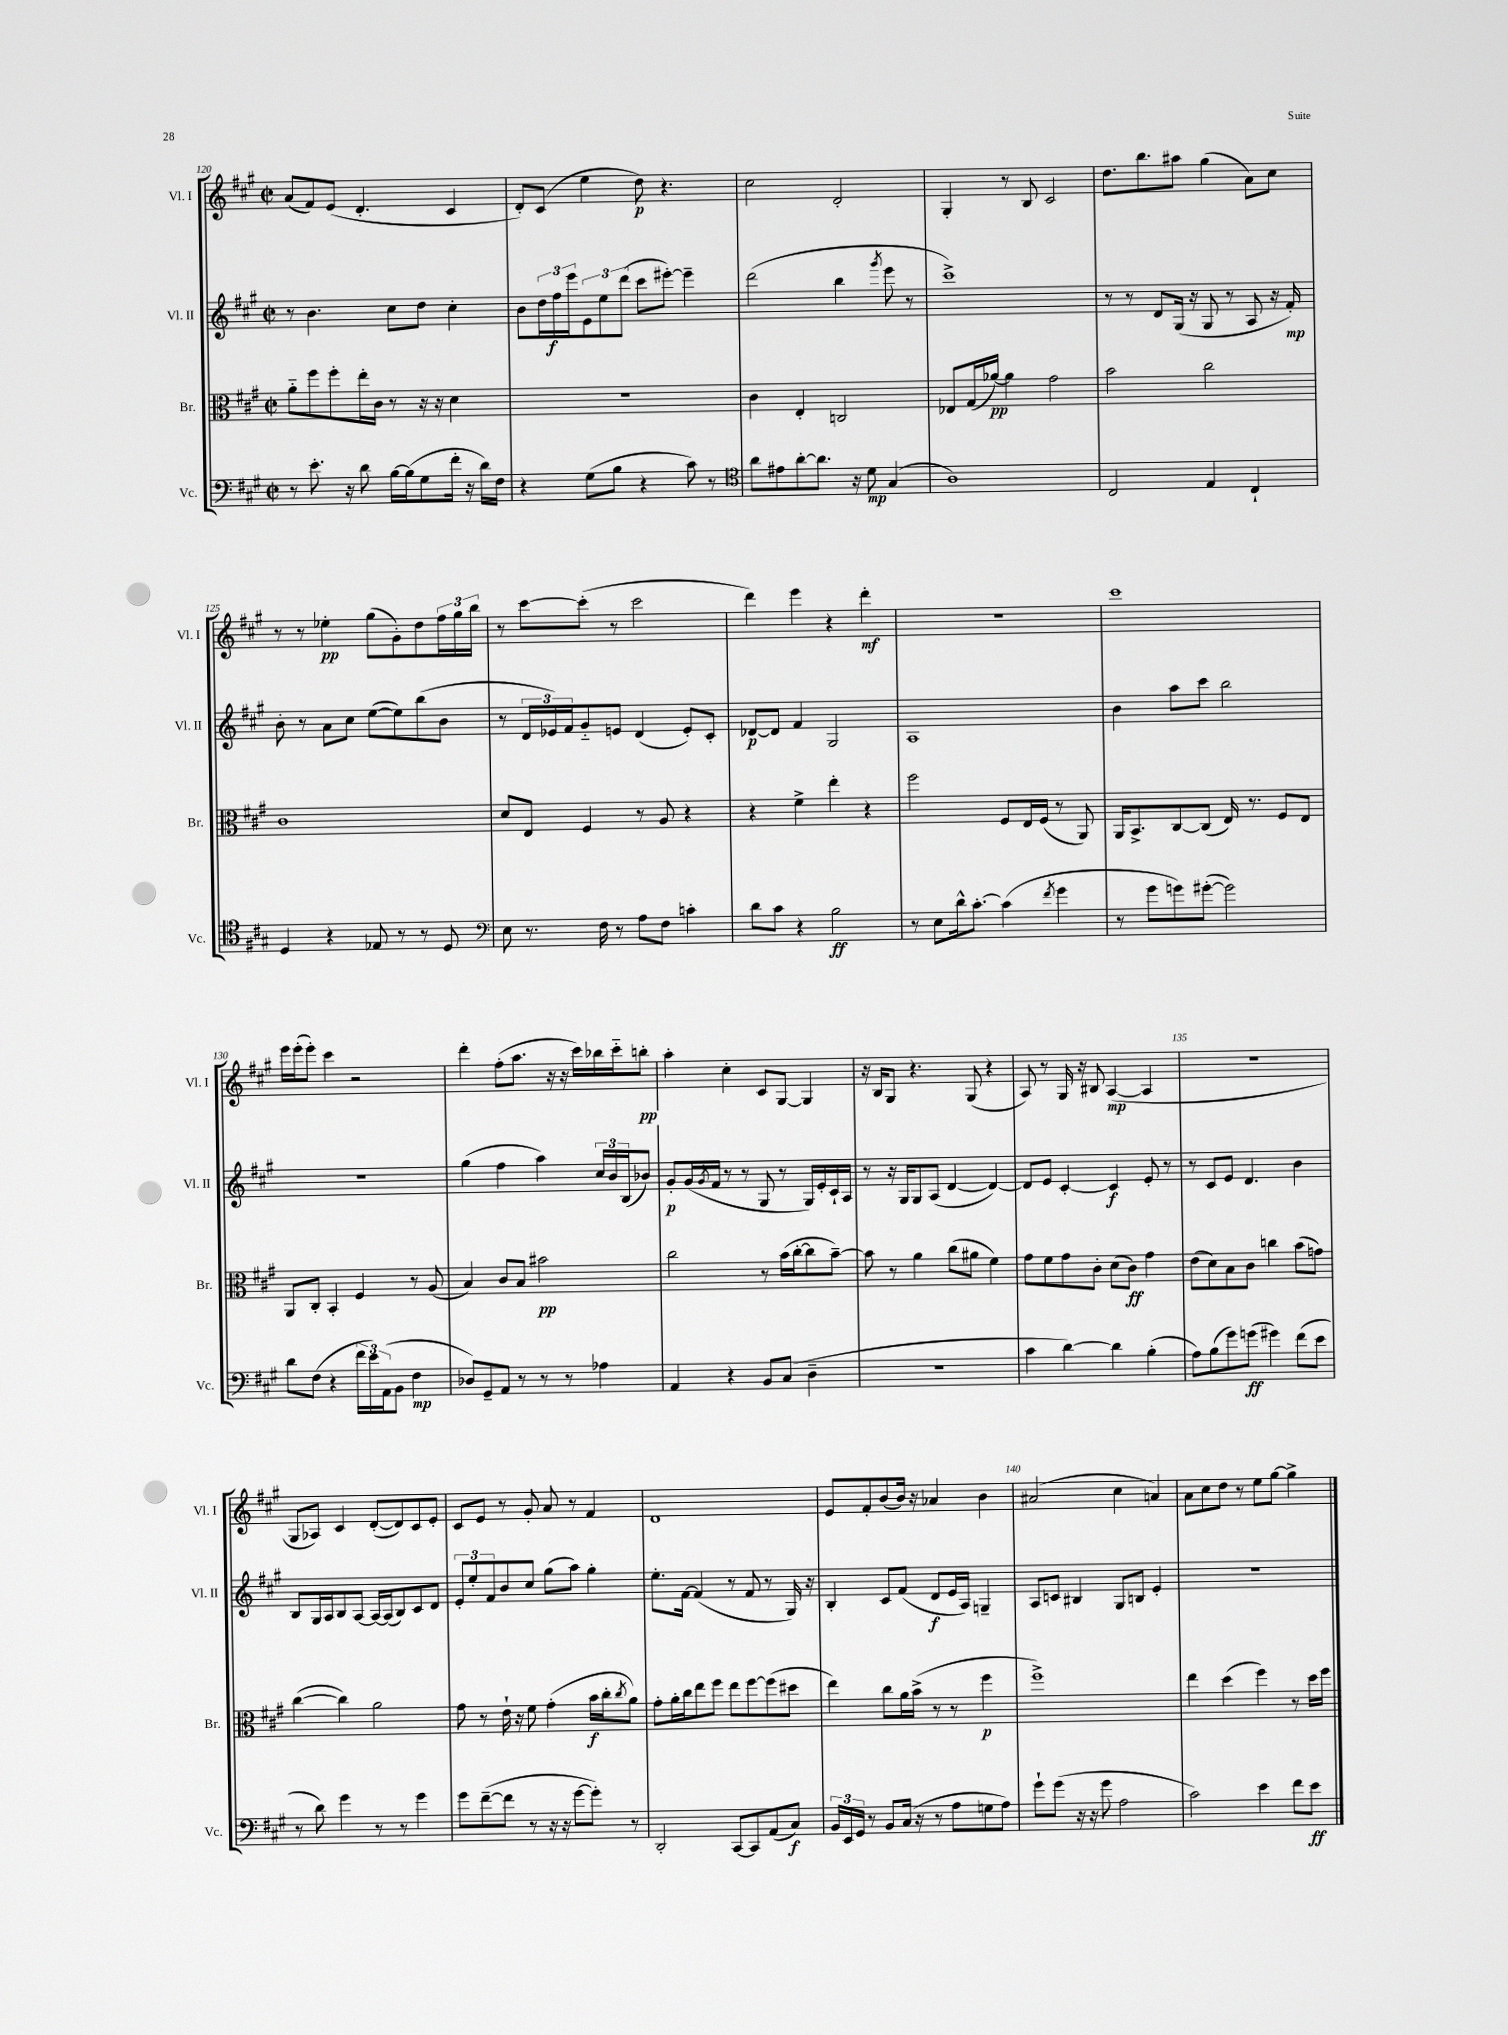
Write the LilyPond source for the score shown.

<<
\new StaffGroup <<
\new Staff = "s0" \with { instrumentName = "Vl. I" shortInstrumentName = "Vl. I" } {
    \clef treble \key a \major \defaultTimeSignature \time 2/2
    a'8( fis'8) e'8( d'4.-. cis'4 |
    d'8-.) cis'8( e''4 d''8\p) r4. |
    cis''2 d'2-. |
    gis4-. r8 b8 cis'2 |
    d''8. b''8. ais''8 gis''4( a'8) cis''8 |
    r8 r8 ees''4-.\pp gis''8( gis'8-.) d''8 \tuplet 3/2 { fis''16 gis''16 b''16 } |
    r8 cis'''8~ cis'''8-.( r8 cis'''2 |
    d'''4) e'''4 r4 d'''4-.\mf |
    R1 |
    cis'''1 |
    e'''16 e'''16-.( e'''8-.) cis'''4 r2 |
    d'''4-. fis''8-.( a''8. r16 r16 cis'''16) bes''16 cis'''16-_ b''8-.\pp |
    a''4-. cis''4-. cis'8 gis8~ gis4 |
    r16 b16 gis8 r4. gis8( r4 |
    a8) r8 gis16 r16 bis8 a4~\mp( a4 |
    R1 |
    gis8 aes8) cis'4 d'8~-.( d'8) cis'8 e'8-. |
    cis'8 e'8 r8 gis'8-. a'8 r8 fis'4 |
    d'1 |
    e'8 fis'8-. b'8( b'16) r16 aes'4 b'4 |
    ais'2( cis''4 a'4) |
    a'8 cis''8 d''8 r8 e''8 gis''8~ gis''4-> \bar "|." |
}
\new Staff = "s1" \with { instrumentName = "Vl. II" shortInstrumentName = "Vl. II" } {
    \clef treble \key a \major \defaultTimeSignature \time 2/2
    r8 b'4. cis''8 d''8 cis''4-. |
    b'8 \tuplet 3/2 { d''16 fis''16\f e'''16 } \tuplet 3/2 { e'8 e''8 d'''8( } cis'''8 eis'''8~-.) eis'''4-- |
    d'''2( b''4 \acciaccatura { gis'''8 } e'''8 r8 |
    cis'''1->) |
    r8 r8 d'8 gis16( r16 gis8 r8 a8 r16 fis'16-.\mp) |
    b'8-. r8 a'8 cis''8 e''8~( e''8) b''8( b'8 |
    r8 \tuplet 3/2 { d'16 ees'16) fis'16 } gis'8-_ e'8 d'4( e'8-.) cis'8-. |
    des'8~\p des'8 fis'4 gis2 |
    a1 |
    b'4 a''8 cis'''8 b''2 |
    R1 |
    gis''4( fis''4 a''4) \tuplet 3/2 { cis''16 b'16 b16( } bes'8) |
    gis'8-.\p gis'16( \acciaccatura { gis'8 } fis'16 r8 r8 gis8 r8 gis16) e'16-. cis'16-! a16 |
    r8 r16 gis16 gis8 a8( d'4~ d'4~) |
    d'8 e'8 cis'4~-. cis'4\f e'8-. r8 |
    r8 cis'8 e'8 d'4. b'4 |
    b8 gis16 a16 b8 a8~ a16~ a16( b8) cis'8 d'8 |
    \tuplet 3/2 { e'8-. e''8-. fis'8 } b'8 cis''8 gis''8( a''8) gis''4-. |
    e''8.-. fis'16~ fis'4( r8 fis'8 r8 gis16) r16 |
    b4-. cis'8 fis'8( d'8\f e'16 a16) g4-- |
    a8 c'8 bis4 gis8 b8 e'4-. |
    r1 \bar "|." |
}
\new Staff = "s2" \with { instrumentName = "Br." shortInstrumentName = "Br." } {
    \clef alto \key a \major \defaultTimeSignature \time 2/2
    a'8-_ fis''8 fis''8-. e''16-. cis'16 r8 r16 r16 d'4 |
    R1 |
    cis'4 e4-. c2 |
    ees8 gis16( aes'16~\pp) aes'4 gis'2 |
    b'2 cis''2 |
    cis'1 |
    d'8 e8 fis4 r8 a8 r4 |
    r4 fis'4-> e''4-. r4 |
    fis''2 fis8 e16 fis16( r8 a,8) |
    a,16 b,8.-> cis8~ cis8( e16) r8. fis8 e8 |
    a,8 cis8-. b,4-. fis4 r8 a8( |
    b4) cis'8 b8 bis'2\pp |
    cis''2 r8 b'16( cis''16~-. cis''8 b'8~--) |
    b'8 r8 a'4 cis''8( ais'8 fis'4) |
    gis'8 fis'8 gis'8 cis'8-. d'8( cis'8\ff) gis'4 |
    e'8( d'8) b8 cis'8 c''4 b'8( g'8) |
    cis''4~( cis''4) a'2 |
    gis'8 r8 e'16-! r16 fis'8 gis'4-.( b'16\f cis''16-. \acciaccatura { cis''8 } a'8) |
    gis'8-. a'16-. cis''16 e''8 fis''8 e''8 fis''8~ fis''8( dis''8 |
    e''4) cis''8 a'16 b'16->( r8 r8 fis''4\p |
    fis''1->) |
    e''4 d''4( fis''4) r8 d''16 fis''16 \bar "|." |
}
\new Staff = "s3" \with { instrumentName = "Vc." shortInstrumentName = "Vc." } {
    \clef bass \key a \major \defaultTimeSignature \time 2/2
    r8 e'8.-. r16 d'8 b16~ b16( gis8 fis'16-. r16 d'16) fis16 |
    r4 gis8( b8 r4 cis'8) r8 |
    \clef tenor a'8 eis'8 a'8~-. a'8. r16 d'8\mp gis4( |
    a1) |
    cis2 e4 cis4-! |
    d4 r4 ees8 r8 r8 d8 |
    \clef bass e8 r8. fis16 r8 a8 fis8 c'4-. |
    d'8 cis'8 r4 b2\ff |
    r8 e8 d'16-^ cis'8.~-. cis'4( \acciaccatura { fis'8 } gis'4 |
    r8 gis'8 g'8) gis'8~-.( gis'2) |
    d'8 fis8( r4 \tuplet 3/2 { fis'16 e'16) a,16( } b,8 fis4\mp |
    des8) gis,8-- a,8 r8 r8 r8 aes4 |
    a,4 r4 b,8 cis8( d4-- |
    R1 |
    cis'4 d'4~) d'4 b4-.( |
    a8) b8( gis'8) g'8\ff( gis'4) fis'8( e'8 |
    r8 d'8) gis'4 r8 r8 gis'4 |
    gis'8 fis'8~--( fis'8 r8 r16 r16 gis'8~ gis'8-.) r8 |
    d,2-. cis,8~ cis,8 a,8( cis8\f) |
    \tuplet 3/2 { b,16 e,16 gis,16 } r8 b,8 cis16( r16 r8 a8 g8 a8) |
    gis'8-! gis'8( r16 r16 gis'8 a2 |
    cis'2) e'4 fis'8 e'8\ff \bar "|." |
}
>>
>>
\layout { \context { \Score currentBarNumber = #120 \override BarNumber.break-visibility = ##(#f #t #t) barNumberVisibility = #(every-nth-bar-number-visible 5) } }
